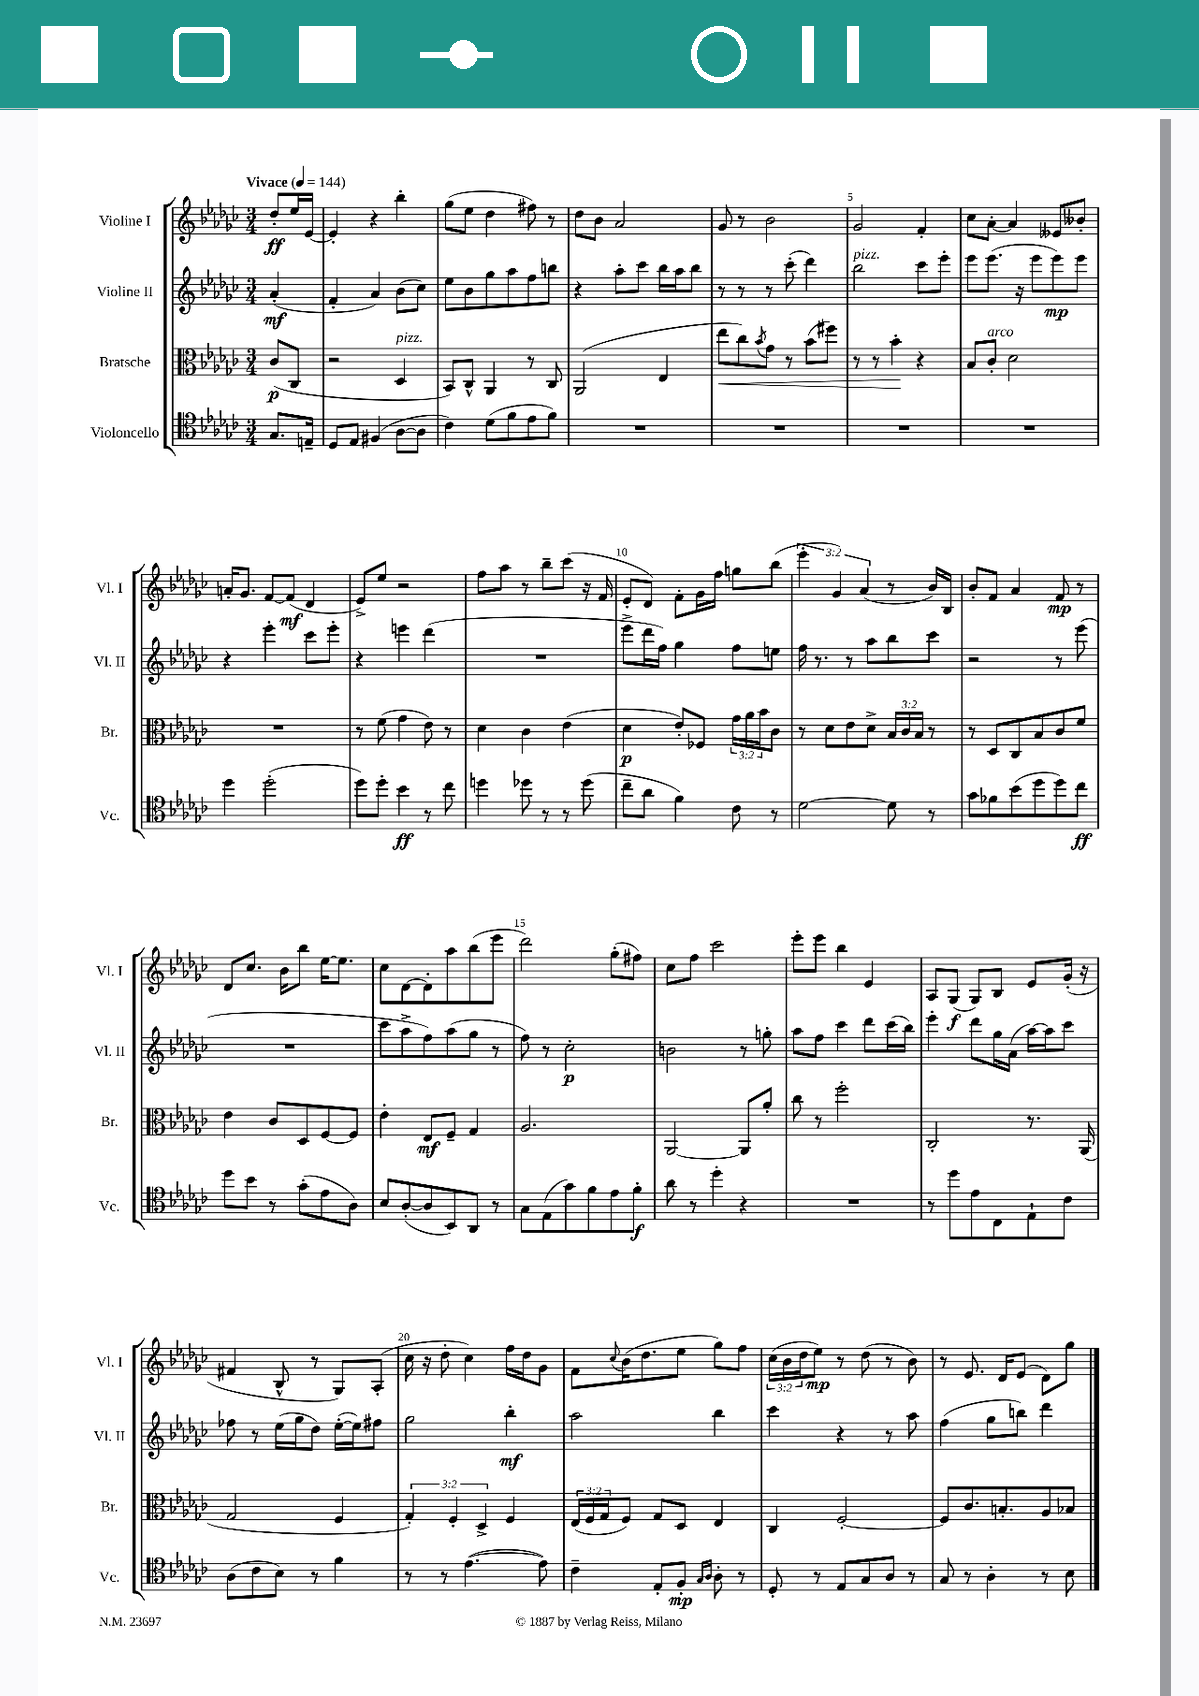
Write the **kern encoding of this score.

**kern	**dynam	**kern	**dynam	**kern	**dynam	**kern	**dynam
*part4	*part4	*part3	*part3	*part2	*part2	*part1	*part1
*staff4	*staff4	*staff3	*staff3	*staff2	*staff2	*staff1	*staff1
*I"Violoncello	*	*I"Bratsche	*	*I"Violine II	*	*I"Violine I	*
*I'Vc.	*	*I'Br.	*	*I'Vl. II	*	*I'Vl. I	*
*clefC4	*	*clefC3	*	*clefG2	*	*clefG2	*
*k[b-e-a-d-g-c-]	*	*k[b-e-a-d-g-c-]	*	*k[b-e-a-d-g-c-]	*	*k[b-e-a-d-g-c-]	*
*M3/4	*	*M3/4	*	*M3/4	*	*M3/4	*
*MM144	*	*MM144	*	*MM144	*	*MM144	*
=	=	=	=	=	=	=	=
!	!	!	!	!	!	!LO:TX:a:B:t=Vivace	!
8.G-/L	.	(8c-/L	p	(4a-'/	mf	8dd-'/L	ff
.	.	8C-/J	.	.	.	16ee-/L	.
16En~/Jk	.	.	.	.	.	[16e-/JJ	.
=1	=1	=1	=1	=1	=1	=1	=1
8D-/L	.	2r	.	4f'/	.	4e-'/]	.
8E-/J	.	.	.	.	.	.	.
(4F#X/	.	.	.	4a-/)	.	4r	.
!	!	!LO:TX:a:i:t=pizz.	!	!	!	!	!
[8A-\L	.	4D-/	.	(8b-\L	.	4bb-'\	.
8A-\J]	.	.	.	8cc-\J)	.	.	.
=2	=2	=2	=2	=2	=2	=2	=2
4c-\)	.	8BB-/L)	.	8ee-\L	.	(8gg-\L	.
.	.	8C-^^/J	.	8b-\	.	8ee-\J	.
(8d-\L	.	4AA-/	.	8gg-\	.	4dd-\	.
8f\	.	.	.	8aa-\	.	.	.
8e-\	.	8r	.	8ff\	.	8ff#X\)	.
8f\J)	.	8C-/	.	8bbn\J	.	8r	.
=3	=3	=3	=3	=3	=3	=3	=3
2.r	.	(2AA-/	.	4r	.	8dd-\L	.
.	.	.	.	.	.	8b-\J	.
.	.	.	.	8aa-'\L	.	2a-/	.
.	.	.	.	8ccc-\J	.	.	.
.	.	4E-/	.	16bb-\LL	.	.	.
.	.	.	.	16aa-\J	.	.	.
.	.	.	.	8bb-\J	.	.	.
=4	=4	=4	=4	=4	=4	=4	=4
!	!	!	!LO:HP:b	!	!	!	!
2.r	.	8ee-\L	<	8r	.	8g-/	.
.	.	8cc-\)	.	8r	.	8r	.
.	.	8qb-/	.	.	.	.	.
.	.	8g-\J	.	8r	.	2b-\	.
.	.	8r	.	(8ccc-'\	.	.	.
.	.	(8b-\L	.	4ddd-\)	.	.	.
.	.	8ff#X\J)	.	.	.	.	.
=5	=5	=5	=5	=5	=5	=5	=5
!	!	!	!	!LO:TX:a:i:t=pizz.	!	!	!
2.r	.	8r	.	2bb-\	.	2g-/	.
.	.	8r	.	.	.	.	.
.	.	4b-'\	.	.	.	.	.
.	.	4r	[	8ccc-\L	.	4f'/	.
.	.	.	.	8eee-'\J	.	.	.
=6	=6	=6	=6	=6	=6	=6	=6
2.r	.	8B-/L	.	8eee-\L	.	8cc-\L	.
!	!	!LO:TX:a:i:t=arco	!	!	!	!	!
.	.	8c-'/J	.	(8.eee-\J	.	[8a-'\J	.
.	.	2d-\	.	.	.	4a-/]	.
.	.	.	.	16r	.	.	.
.	.	.	.	8eee-\L	.	.	.
.	.	.	.	8eee-\)	mp	8e--X/L	.
.	.	.	.	8eee-\J	.	8b--X'/J	.
!!LO:LB:g=z
=7	=7	=7	=7	=7	=7	=7	=7
4dd-\	.	2.r	.	4r	.	16an'/KL	.
.	.	.	.	.	.	8.g-/J	.
(2dd-'\	.	.	.	4eee-'\	.	[8f/L	.
.	.	.	.	.	.	(8f/J]	mf
.	.	.	.	8ccc-\L	.	4d-/	.
.	.	.	.	8eee-'\J	.	.	.
=8	=8	=8	=8	=8	=8	=8	=8
8dd-\L)	.	8r	.	4r	.	8e-^/L)	.
8dd-'\J	.	(8f\	.	.	.	8ee-/J	.
4b-\	ff	4g-\	.	4eeen\	.	2r	.
8r	.	8e-\)	.	(4ddd-\	.	.	.
8cc-\	.	8r	.	.	.	.	.
=9	=9	=9	=9	=9	=9	=9	=9
4ddn\	.	4d-\	.	2.r	.	8ff\L	.
.	.	.	.	.	.	8aa-\J	.
8dd-X\	.	4c-\	.	.	.	8r	.
8r	.	.	.	.	.	8bb-~\L	.
8r	.	(4e-\	.	.	.	(8ccc-\J	.
(8dd-\	.	.	.	.	.	16r	.
.	.	.	.	.	.	16f/	.
=10	=10	=10	=10	=10	=10	=10	=10
8cc-~\L	.	4d-\	p	8eee-^\L	.	8e-'/L	.
8a-\J	.	.	.	16ddd-\L	.	8d-/J)	.
.	.	.	.	16ff\JJ)	.	.	.
4f\)	.	8e-'/L)	.	4gg-\	.	8f'\L	.
.	.	8F-X/J	.	.	.	16g-\L	.
.	.	.	.	.	.	16ff\JJ	.
8c-\	.	24g-\LL	.	8ff\L	.	8ggn\L	.
.	.	24a-\	.	.	.	.	.
.	.	24b-\J	.	.	.	.	.
8r	.	8c-\J	.	8een\J	.	(8bb-\J	.
=11	=11	=11	=11	=11	=11	=11	=11
[2d-\	.	8r	.	16ff\	.	6eee-'\	.
.	.	.	.	8.r	.	.	.
.	.	8d-\L	.	.	.	.	.
.	.	.	.	.	.	6g-/)	.
.	.	8e-\	.	8r	.	.	.
.	.	.	.	.	.	(6a-/	.
.	.	8d-^\J	.	8aa-\L	.	.	.
8d-\]	.	24B-/LL	.	8bb-\	.	8r	.
.	.	24c-/	.	.	.	.	.
.	.	24B-/JJ	.	.	.	.	.
8r	.	8r	.	8ccc-\J	.	16b-/LL)	.
.	.	.	.	.	.	16B-/JJ	.
=12	=12	=12	=12	=12	=12	=12	=12
8g-\L	.	8r	.	2r	.	8b-'/L	.
8f-X\	.	8D-/L	.	.	.	8f/J	.
(8b-\	.	8C-/	.	.	.	4a-/	.
8dd-\	.	8B-/	.	.	.	.	.
8dd-\)	.	8c-/	.	8r	.	8f/	mp
8cc-\J	ff	8f/J	.	(8eee-\	.	8r	.
!!LO:LB:g=z
=13	=13	=13	=13	=13	=13	=13	=13
8dd-\L	.	4e-\	.	2.r	.	8d-/L	.
8b-\J	.	.	.	.	.	8.cc-/J	.
8r	.	8c-/L	.	.	.	.	.
.	.	.	.	.	.	16b-\KL	.
(8g-'\L	.	8D-/	.	.	.	8bb-\J	.
8e-\	.	[8F/	.	.	.	[16ee-\KL	.
.	.	.	.	.	.	8.ee-\J]	.
8A-\J)	.	8F/J]	.	.	.	.	.
=14	=14	=14	=14	=14	=14	=14	=14
8B-/L	.	4e-'\	.	8ccc-\L	.	8cc-\L	.
([8A-'/	.	.	.	8aa-^\	.	[8d-\	.
8A-/]	.	8E-/L	mf	8ff\)	.	8d-'\]	.
8BB-/)	.	8F~/J	.	(8aa-\	.	8aa-\	.
8AA-/J	.	4G-/	.	8gg-\J	.	(8bb-\	.
8r	.	.	.	8r	.	8eee-\J	.
=15	=15	=15	=15	=15	=15	=15	=15
8G-\L	.	2.A-/	.	8ff\)	.	2ddd-\)	.
(8E-\	.	.	.	8r	.	.	.
8g-\)	.	.	.	2cc-'\	p	.	.
8f\	.	.	.	.	.	.	.
8e-\	.	.	.	.	.	(8gg-'\L	.
8f'\J	f	.	.	.	.	8ff#X\J)	.
=16	=16	=16	=16	=16	=16	=16	=16
8a-\	.	[2AA-/	.	2bn\	.	8cc-\L	.
8r	.	.	.	.	.	8ff\J	.
4dd-'\	.	.	.	.	.	2ccc-\	.
4r	.	8AA-/L]	.	8r	.	.	.
.	.	8a-'/J	.	8ggn'\	.	.	.
=17	=17	=17	=17	=17	=17	=17	=17
2.r	.	8cc-\	.	8aa-\L	.	8eee-'\L	.
.	.	8r	.	8ff\J	.	8eee-\J	.
.	.	2ff'\	.	4ccc-\	.	4bb-\	.
.	.	.	.	8ddd-\L	.	4e-/	.
.	.	.	.	(16ccc-\L	.	.	.
.	.	.	.	16bb-\JJ)	.	.	.
=18	=18	=18	=18	=18	=18	=18	=18
8r	.	2C-'/	.	4eee-'\	.	8A-/L	.
8dd-\L	.	.	.	.	.	(8G-/J	f
8e-\	.	.	.	8ddd-\L	.	8G-/L)	.
8C-\	.	.	.	16gg-\L	.	8B-/J	.
.	.	.	.	(16a-\JJ	.	.	.
8E-`\	.	8.r	.	[16aa-\LL)	.	8e-/L	.
.	.	.	.	16aa-\J]	.	.	.
8c-\J	.	.	.	8ccc-\J	.	(16g-'/Jk	.
.	.	(16AA-/	.	.	.	16r	.
!!LO:LB:g=z
=19	=19	=19	=19	=19	=19	=19	=19
(8A-\L	.	2G-/	.	8ff-X\	.	4f#X/	.
8c-\	.	.	.	8r	.	.	.
8B-\J)	.	.	.	(16ee-\LL	.	8B-^^/	.
.	.	.	.	16gg-\J	.	.	.
8r	.	.	.	8dd-\J)	.	8r	.
4f\	.	4F/	.	([16ee-'\LL	.	8G-/L)	.
.	.	.	.	16ee-\J])	.	.	.
.	.	.	.	8ff#X\J	.	(8A-'/J	.
=20	=20	=20	=20	=20	=20	=20	=20
8r	.	6G-'/)	.	2gg-\	.	16cc-\	.
.	.	.	.	.	.	16r	.
8r	.	.	.	.	.	8dd-'\	.
.	.	6F'/	.	.	.	.	.
([4.e-\	.	.	.	.	.	4cc-\)	.
.	.	6D-^/	.	.	.	.	.
.	.	4F/	.	4bb-'\	mf	16ff\LL	.
.	.	.	.	.	.	16dd-\J	.
8e-\])	.	.	.	.	.	8g-\J	.
=21	=21	=21	=21	=21	=21	=21	=21
4c-~\	.	(24E-/LL	.	2aa-\	.	8f\L	.
.	.	24F/	.	.	.	.	.
.	.	24G-/J	.	.	.	.	.
.	.	.	.	.	.	8qqcc-/	.
.	.	8F/J)	.	.	.	(16b-\K	.
.	.	.	.	.	.	8.dd-\	.
8E-'/L	.	8G-/L	.	.	.	.	.
8F'/J	mp	8D-/J	.	.	.	8ee-\J	.
16qqG-/LL	.	.	.	.	.	.	.
16qqA-/JJ	.	.	.	.	.	.	.
8A-'\	.	4E-/	.	4bb-\	.	8gg-\L)	.
8r	.	.	.	.	.	8ff\J	.
=22	=22	=22	=22	=22	=22	=22	=22
8D-'/	.	4C-/	.	4ccc-\	.	(24cc-\LL	.
.	.	.	.	.	.	24b-\	.
.	.	.	.	.	.	24dd-\J	.
8r	.	.	.	.	.	8ee-\J)	mp
8E-/L	.	[2F'/	.	4r	.	8r	.
8G-/	.	.	.	.	.	(8dd-\	.
8A-/J	.	.	.	8r	.	8r	.
8r	.	.	.	8aa-\	.	8b-\)	.
=23	=23	=23	=23	=23	=23	=23	=23
8G-/	.	8F/L]	.	(4ff\	.	8r	.
8r	.	8.c-/	.	.	.	8.e-/	.
4A-'\	.	.	.	8gg-\L	.	.	.
.	.	8.Bn'/	.	.	.	16d-/KL	.
.	.	.	.	8bbn\J)	.	(8e-/J	.
8r	.	8A-/	.	4ddd-\	.	8d-\L)	.
8B-\	.	8B-X/J	.	.	.	8gg-\J	.
==	==	==	==	==	==	==	==
*-	*-	*-	*-	*-	*-	*-	*-
